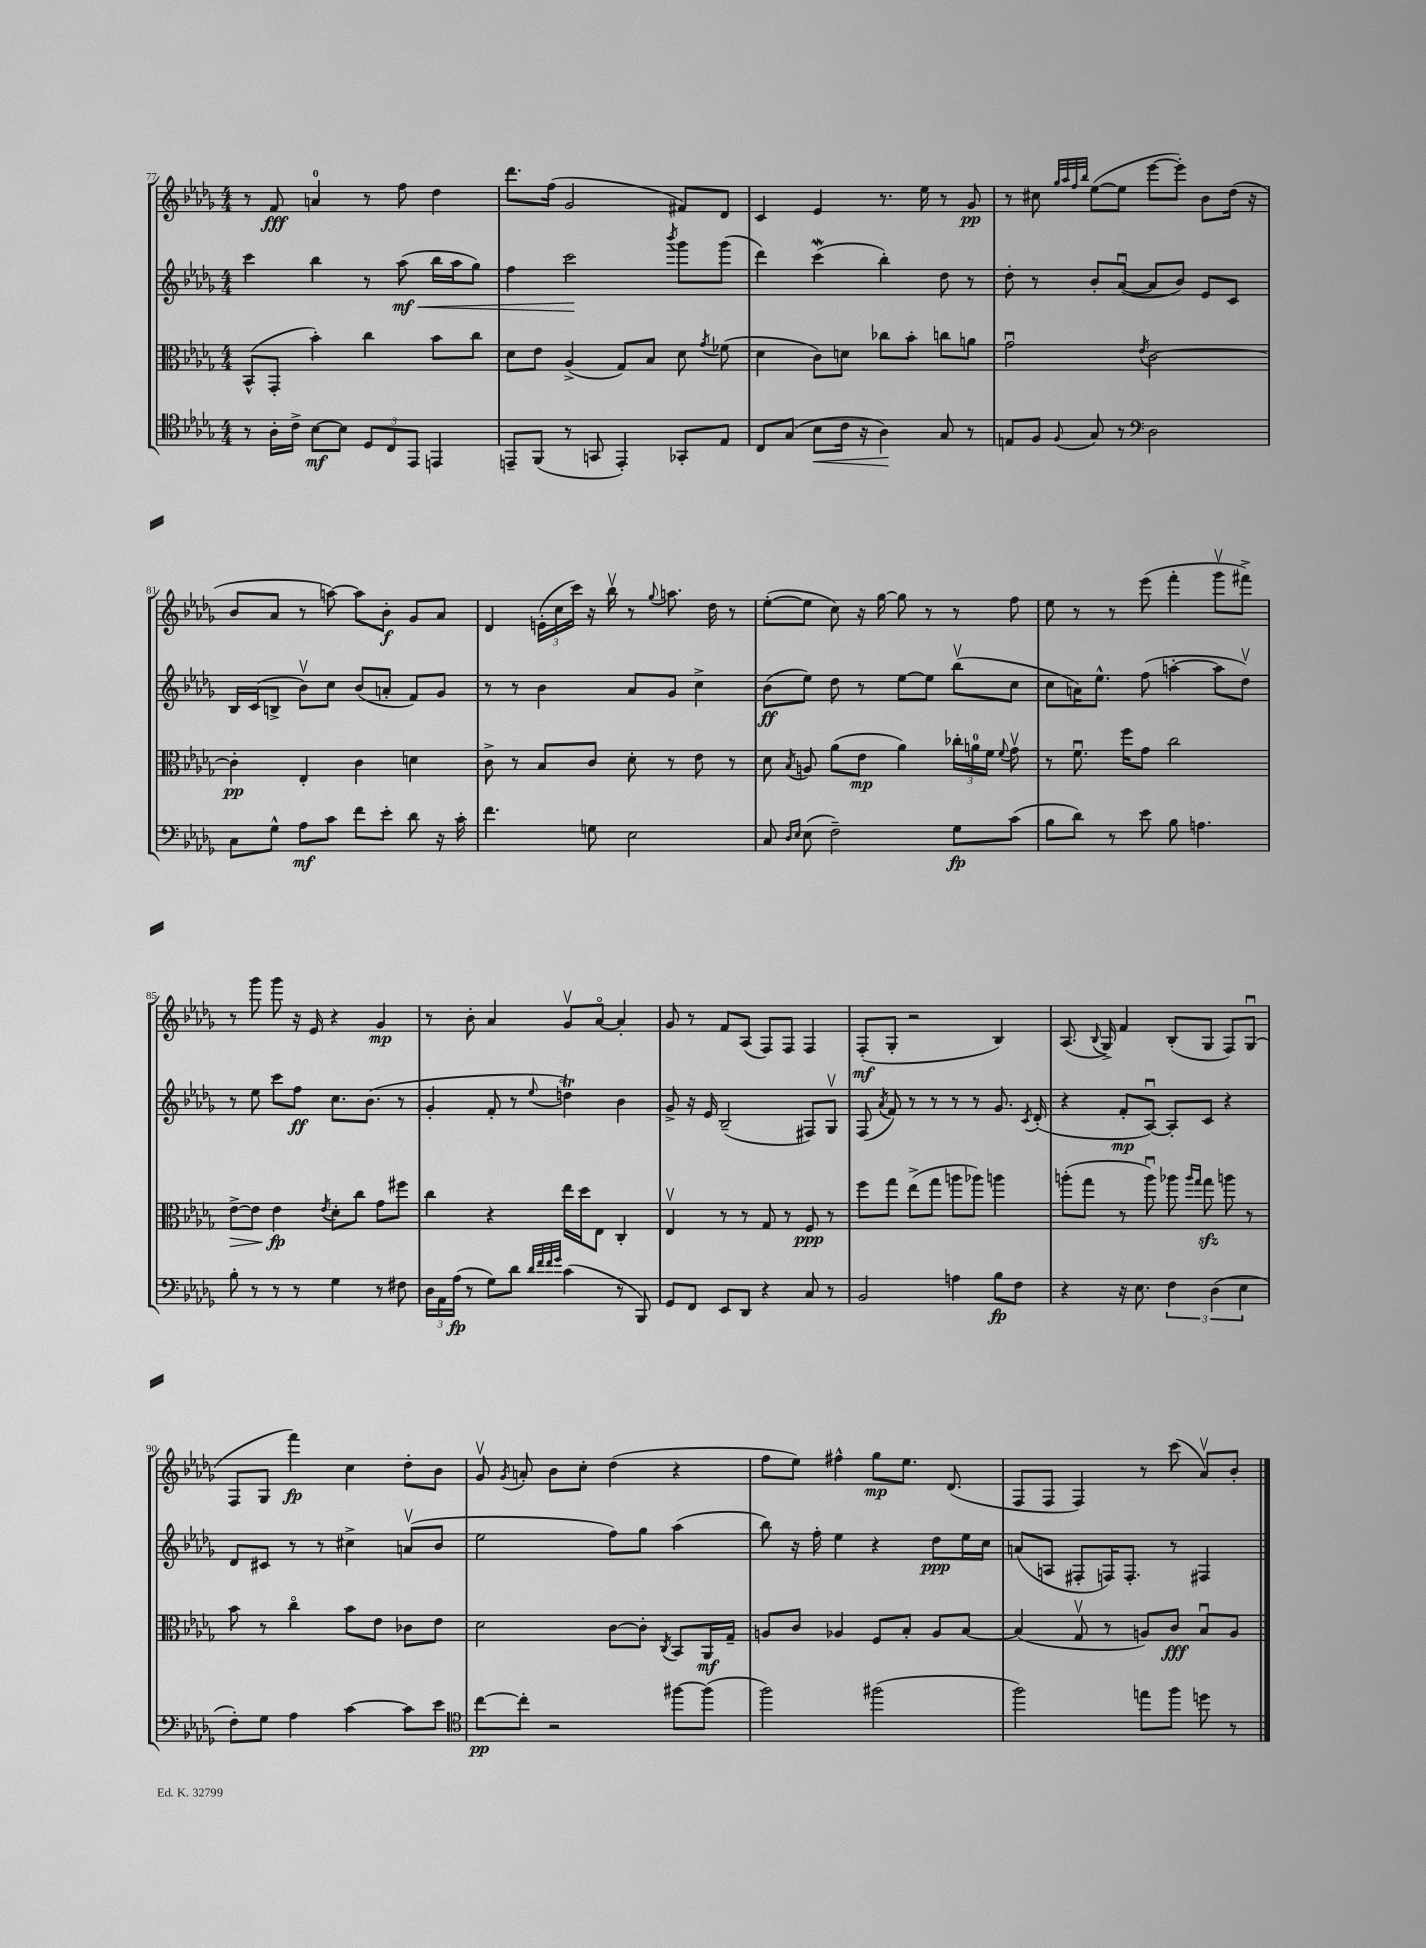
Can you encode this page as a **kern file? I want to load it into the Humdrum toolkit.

**kern	**kern	**kern	**kern
*staff4	*staff3	*staff2	*staff1
*clefC4	*clefC3	*clefG2	*clefG2
*k[b-e-a-d-g-]	*k[b-e-a-d-g-]	*k[b-e-a-d-g-]	*k[b-e-a-d-g-]
*M4/4	*M4/4	*M4/4	*M4/4
8r	(8BB-^^	4ccc	8r
16A-'	8GG-'	.	8f
16c^	.	.	.
[8B-	4b-')	4bb-	4a
8B-]	.	.	.
12D-	4cc	8r	8r
12C	.	.	.
.	.	(8aa-	8ff
12EE-	.	.	.
4EE	8b-	16bb-	4dd-
.	.	16aa-	.
.	8cc	8gg-)	.
=	=	=	=
8EE~	8d-	4ff	8.ddd-
(8FF	8e-	.	.
.	.	.	(16ff
8r	(4A-^	2ccc	2g-
8GG	.	.	.
4EE')	8G-)	.	.
.	8B-	.	.
.	.	8qbbb-	.
8GG-'	8d-	8ggg-	8f#)
.	8qg-	.	.
8E-	(8f-	(8ggg-	8d-
=	=	=	=
8C	4d-	4ddd-)	4c
(8G-	.	.	.
8B-	8c)	(4ccc	4e-
16c	8d	.	.
16r	.	.	.
4A-)	8cc-	4bb-')	8.r
.	8b-'	.	.
.	.	.	16ee-
8G-	8cc	8dd-	8r
8r	8a	8r	8g-
=	=	=	=
8E	2g-u	8dd-'	8r
8F	.	8r	8cc#
.	.	.	32qqgg-
.	.	.	32qqaa-
.	.	.	32qqff
8qqF	.	.	32qqbb-
8G-	.	8b-'	([8ee-
8r	.	([8a-u	8ee-]
*clefF4	*	*	*
.	8qe-	.	.
2D-	[2c	8a-]	[8eee-
.	.	8b-)	8eee-'])
.	.	8e-	8b-
.	.	8c	(16dd-
.	.	.	16r
=	=	=	=
8C	4c']	16B-	8b-
.	.	(16c	.
8G-^^	.	8B^	8a-
8A-	4E-'	8b-v)	8r
8c	.	8cc	[8aa)
8f	4c	(8b-	8aa]
8e-'	.	8a'	8b-'
8d-	4d	8f)	8g-
16r	.	8g-	8a-
16c'	.	.	.
=	=	=	=
4.f	8c^	8r	4d-
.	8r	8r	.
.	8B-	4b-	(24e'
.	.	.	24cc
.	.	.	24ccc)
8G	8c	.	16r
.	.	.	16bb-v
2E-	8d-'	8a-	8r
.	.	.	8qqgg-
.	8r	8g-	8.aa
.	8e-	4cc^	.
.	.	.	16dd-
.	8r	.	8r
=	=	=	=
8C	8d-	(8b-	([8ee-'
16qqD-	.	.	.
16qqE-	8qB-	.	.
(8E-	8A	8ee-)	8ee-]
2F~)	(8a-	8dd-	8cc)
.	8e-	8r	16r
.	.	.	[16gg-
.	4a-)	[8ee-	8gg-]
.	.	8ee-]	8r
8G-	24cc-'	(8bb-v	8r
.	24a	.	.
.	24f	.	.
.	8qqf	.	.
(8c	8g-v	8cc	8ff
=	=	=	=
8B-	8r	8cc	8ee-
8d-)	8.fu	16a)	8r
.	.	8.ee-^^	.
8r	.	.	8r
.	16ff	.	.
8e-	8g-	(8ff	(8eee-
8B-	2cc	[4aa'	4fff'
4.A	.	.	.
.	.	8aa]	8ggg-v
.	.	8dd-v)	8fff#^)
=	=	=	=
8B-'	[8e-^	8r	8r
8r	8e-]	8ee-	8ggg-
8r	4e-	8ccc	8ggg-
8r	.	8ff	16r
.	.	.	16e-
.	8qe-	.	.
4G-	8d-'	8.cc	4r
.	8cc	.	.
.	.	(8.b-	.
8r	8g-	.	4g-
8F#	8ff#	8r	.
=	=	=	=
24D-	4cc	4g-'	8r
24AA-	.	.	.
(24A-	.	.	.
8r	.	.	8b-'
8G-)	4r	8f'	4a-
8d-	.	8r	.
32qqd-	.	.	.
32qqf	.	.	.
32qqf	.	.	.
32qqg-	.	8qqee-	.
(4c	16ee-	4dd)	8g-v
.	16dd-	.	.
.	8E-	.	[8a-o
8r	4C'	4b-	4a-']
8BBB-)	.	.	.
=	=	=	=
8GG-	4E-v	8g-^	8g-
8FF	.	16r	8r
.	.	16e-	.
8EE-	8r	(2B-~	8f
8DD-	8r	.	(8A-
4r	8G-	.	8F)
.	8r	.	8F
8C	8F	8F#)	4F
8r	8r	8G-v	.
=	=	=	=
2BB-	8ff	(8F	(8F'
.	.	8qa-	.
.	8gg-	8f)	8G-'
.	(8ee-^	8r	2r
.	8gg-	8r	.
4A	8aa	8r	.
.	8aa-)	8r	.
8B-	4aa	8.g-	4B-)
8F	.	.	.
.	.	8qc	.
.	.	(16d-'	.
=	=	=	=
4r	(8aa'	4r	(8.A-
.	8gg-	.	.
.	.	.	8qqB-
.	.	.	16G-^)
16r	8r	8f'	4f
8.E-	.	.	.
.	8aau)	[8A-u)	.
6F	8aa-	8A-']	(8B-'
.	16qqaa-	.	.
.	16qqgg-	.	.
.	8gg-	8c	8G-
(6D-	.	.	.
.	8aa	4r	8F)
6E-	.	.	.
.	8r	.	(8G-u
=	=	=	=
8F')	8b-	8d-	8F
8G-	8r	8c#	8G-
4A-	4cco	8r	4fff)
.	.	8r	.
[4c	8b-	4cc#^	4cc
.	8e-	.	.
8c]	8c-	(8av	8dd-'
8e-	8e-	8b-	8b-
=	=	=	=
*clefC4	*	*	*
[8cc	2d-	2ee-	8g-v
.	.	.	8qg-
8cc']	.	.	8a'
2r	.	.	8b-
.	.	.	8cc'
.	[8c	8ff)	(4dd-
.	8c']	8gg-	.
.	8qC	.	.
[8ff#	8BB-	(4aa-	4r
(8ff#]	16AA-	.	.
.	16G-~	.	.
=	=	=	=
2ff)	8A	8bb-)	8ff
.	8c	16r	8ee-)
.	.	16ff'	.
.	4A-	4ee-	4ff#^^
(2ff#	8F	4r	8gg-
.	8B-'	.	8.ee-
.	8A-	8dd-	.
.	.	.	(8.d-
.	[8B-	16ee-	.
.	.	16cc	.
=	=	=	=
2ff)	(4B-]	(8a	8F
.	.	8A	8F
.	8G-v	8F#'	4F)
.	8r	16F)	.
.	.	8.F'	.
8ee	8A)	.	8r
8ff	8c	8r	(8ccc
8dd	8B-u	4F#	8a-v)
8r	8A	.	8b-'
==	==	==	==
*-	*-	*-	*-
